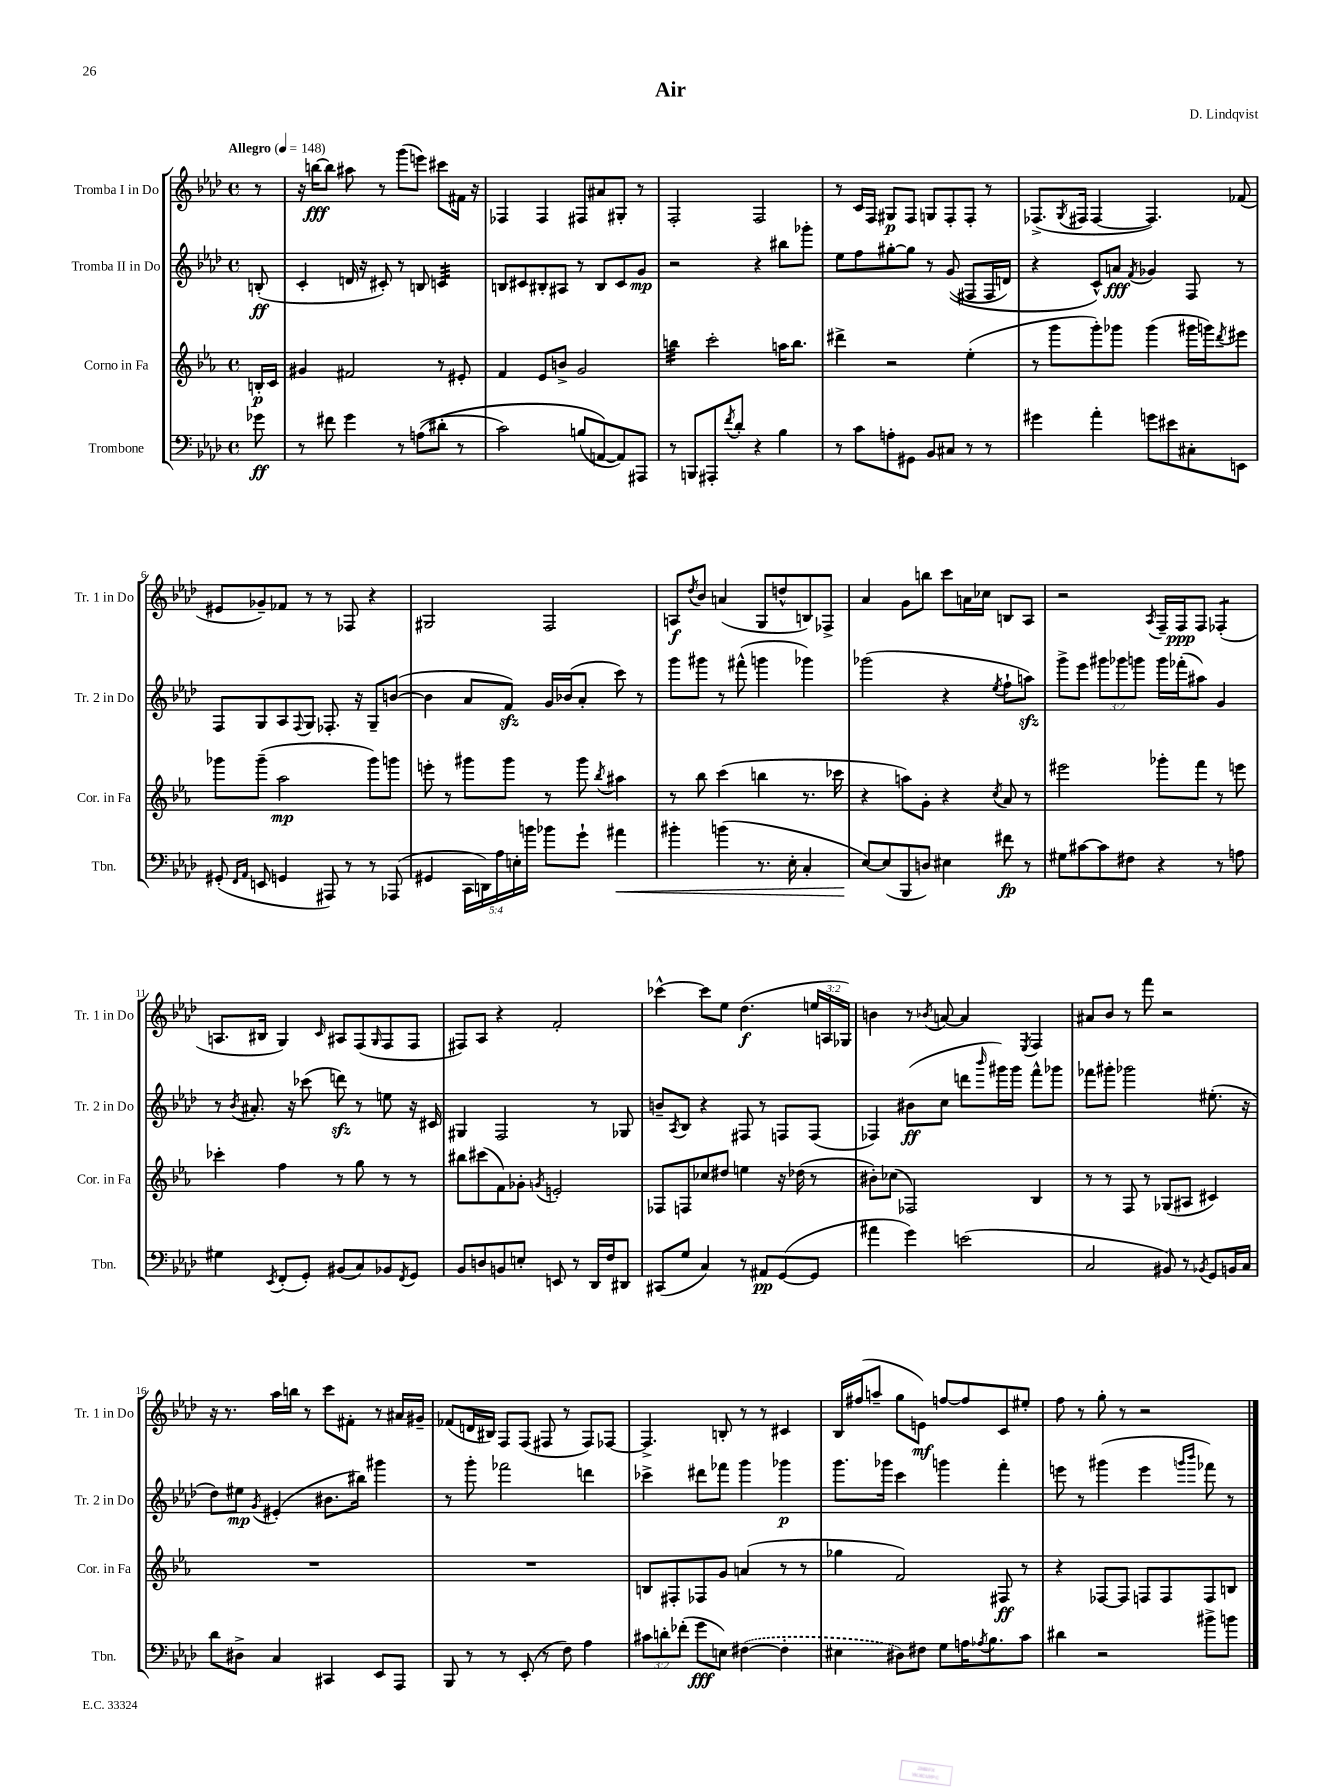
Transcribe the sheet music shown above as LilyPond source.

\header { title = "Air" composer = "D. Lindqvist" }
<<
\new StaffGroup <<
\new Staff = "s0" \with { instrumentName = "Tromba I in Do" shortInstrumentName = "Tr. 1 in Do" } {
    \clef treble \key aes \major \defaultTimeSignature \time 4/4 \override Staff.TupletNumber.text = #tuplet-number::calc-fraction-text \partial 8 \tempo "Allegro" 4 = 148
    r8 |
    r16 b''16~\fff b''8 ais''8 r8 g'''8( e'''8) cis'''8 fis'16 r16 |
    fes4 fes4 fis8 ais'8 gis8-. r8 |
    f2-. f2 |
    r8 c'16 f16 gis8\p f8 g8 f8-. f8-. r8 |
    fes8.->( \acciaccatura { g8 } fis16 fis4~ fis4.) fes'8( |
    eis'8 ges'8--) fes'8 r8 r8 fes8 r4 |
    gis2 f2 |
    a8\f \acciaccatura { des''8 } bes'8 a'4( g8 d''8-^ b8) fes8-> |
    aes'4 g'8 b''8 c'''8 a'16 ces''16 b8 aes8 |
    r2 \acciaccatura { aes8 } f16-- f16\ppp f8 fes4:8-.( |
    a8. bis16 g4) \grace { c'16 } ais8 f8( \grace { g16 } f8 f8 |
    fis8) aes8 r4 f'2-. |
    ces'''4~-^ ces'''8 ees''8 des''4.\f( \tuplet 3/2 { e''16 a16 ges16) } |
    b'4 r8 \acciaccatura { bes'8 } a'8~ a'4 \acciaccatura { ees8 } f4 |
    ais'8 bes'8 r8 f'''8 r2 |
    r16 r8. aes''16 b''16 r8 c'''8 fis'8-. r8 ais'16 gis'16-- |
    fes'8( d'16 bis16) f8 f8( fis8 r8 fis8) fes8~ |
    fes4.-> b8-. r8 r8 cis'4 |
    bes16 fis''16( a''8-- g''8 e'8\mf) f''8~ f''8 c'8 eis''8-. |
    f''8 r8 g''8-. r8 r2 \bar "|." |
}
\new Staff = "s1" \with { instrumentName = "Tromba II in Do" shortInstrumentName = "Tr. 2 in Do" } {
    \clef treble \key aes \major \defaultTimeSignature \time 4/4 \override Staff.TupletNumber.text = #tuplet-number::calc-fraction-text \partial 8
    b8-.\ff( |
    c'4-. d'16 r16 cis'8-.) r8 b8 c'4:32 |
    b8 cis'8 bis8-. ais8 r8 bis8 cis'8 g'8\mp |
    r2 r4 bis''8 ges'''8-. |
    ees''8 f''8 gis''8~-. gis''8 r8 g'8(\( fis8 fis16 d'16) |
    r4 c'8-^\) a'8\fff \acciaccatura { f'8 } ges'4 f8 r8 |
    f8 g8 aes8 \appoggiatura { f8 } g8 fes8.-. r16 g8-- b'8~( |
    b'4 aes'8 f'8\sfz) g'16 bes'16( aes'8-. c'''8) r8 |
    g'''8 gis'''8 r8 fis'''8-^( g'''4 ges'''4) |
    ges'''2( r4 \acciaccatura { ees''8 } f''8-! a''8\sfz) |
    g'''8-> ees'''8 \tuplet 3/2 { gis'''8 ges'''8 g'''8 } g'''16 fes'''16-.( ais''8) g'4 |
    r8 \acciaccatura { bes'8 } ais'8.-. r16 ces'''8( d'''8\sfz) r8 e''8 r16 cis'16 |
    gis4 f2 r8 ges8 |
    b'8-- \acciaccatura { aes8 } bes8 r4 fis8 r8 f8 f8( |
    fes4) bis'8\ff( c''8 d'''8 \grace { bes'''16 } gis'''16) gis'''16 f'''8-^ ges'''8 |
    fes'''8 gis'''8-. ges'''2 eis''8.-.( r16 |
    des''8) eis''8\mp \acciaccatura { g'8 } eis'4-.( bis'8. bis''16) gis'''4 |
    r8 g'''8-. fes'''2 d'''4 |
    ces'''4-> dis'''8 fes'''8 g'''4 ges'''4\p |
    g'''8. ges'''16 c'''4 g'''4 f'''4-. |
    e'''8 r8 gis'''4( e'''4 \grace { g'''16 bes'''16 } fes'''8) r8 \bar "|." |
}
\new Staff = "s2" \with { instrumentName = "Corno in Fa" shortInstrumentName = "Cor. in Fa" } {
    \clef treble \key ees \major \defaultTimeSignature \time 4/4 \partial 8
    b16-.\p c'16 |
    gis'4 fis'2 r8 eis'8-. |
    f'4 ees'8 b'8-> g'2 |
    b''4:32 c'''2-. a''16 b''8. |
    dis'''4-> r2 ees''4-.( |
    r8 g'''8 g'''8-.) ges'''8 ges'''4( gis'''16 g'''16) \acciaccatura { d'''8 } eis'''8 |
    ges'''8 ges'''8--( aes''2\mp ges'''8) g'''8 |
    e'''8-. r8 gis'''8 gis'''8 r8 gis'''8 \acciaccatura { bes''8 } ais''4 |
    r8 bes''8 c'''4( b''4 r8. ces'''16 |
    r4 a''8) g'8-. r4 \acciaccatura { c''8 } aes'8 r8 |
    eis'''2 ges'''8-. f'''8 r8 e'''8 |
    ces'''4-. f''4 r8 g''8 r8 r8 |
    bis''8 cis'''8( f'8) ges'8-. \acciaccatura { g'8 } e'2-. |
    fes8 f8 ces''8 dis''8 e''4 r16 des''16( r8 |
    bis'8-.) ces''8( fes2) bes4 |
    r8 r8 f8 r8 ges8( ais8 cis'4) |
    R1 |
    R1 |
    b8 fis8-. fes8 g'8 a'4( r8 r8 |
    ges''4 f'2) fis8\ff r8 |
    r4 fes8~ fes8 f8 f8 f8 b8 \bar "|." |
}
\new Staff = "s3" \with { instrumentName = "Trombone" shortInstrumentName = "Tbn." } {
    \clef bass \key aes \major \defaultTimeSignature \time 4/4 \override Staff.TupletNumber.text = #tuplet-number::calc-fraction-text \partial 8
    ges'8\ff |
    r8 fis'8 g'4 r8 a8(\( dis'8-. r8 |
    c'2) b8( a,8~\) a,8) ais,,8 |
    r8 b,,8 ais,,8-. \acciaccatura { f'8 } des'8-. r4 bes4 |
    r8 c'8 a8-. gis,8 bes,8 cis8 r8 r8 |
    gis'4 aes'4-. g'8 eis'8 cis8-. e,8 |
    gis,8-.( \grace { f,16 aes,16 } e,8 g,4 ais,,8) r8 r8 aes,,8( |
    gis,4 \tuplet 5/4 { c,16 d,16) aes16 e16-. b'16 } bes'8 g'8-! ais'4\< |
    bis'4-. b'4( r8. ees16-. c4-. |
    ees8~\!) ees8( bes,,8 d8) eis4 fis'8\fp r8 |
    gis8 cis'8~ cis'8 fis8 r4 r8 a8 |
    gis4 \acciaccatura { ees,8 } f,8-.( g,8-.) bis,8( c8) bes,8 \acciaccatura { f,8 } g,8 |
    bes,8 d8 b,8 e8-. e,8 r8 des,16 f16 dis,8 |
    cis,8( g8 c4) r8 ais,8\pp g,8~( g,8 |
    ais'4 g'4) e'2( |
    c2 bis,8) r8 \acciaccatura { bes,8 } g,8 b,16 c16 |
    des'8 dis8-> c4 cis,4 ees,8 aes,,8 |
    bes,,8 r8 r8 ees,8-.( r8 f8) aes4 |
    \tuplet 3/2 { cis'8 d'8-. fes'8-.( } g'8\fff e8) \once \slurDashed fis4~( fis4-. |
    eis4 dis8) fis8 g8 a16 \acciaccatura { aes8 } bes8. c'8 |
    dis'4 r2 bis'8-> b'8 \bar "|." |
}
>>
>>
